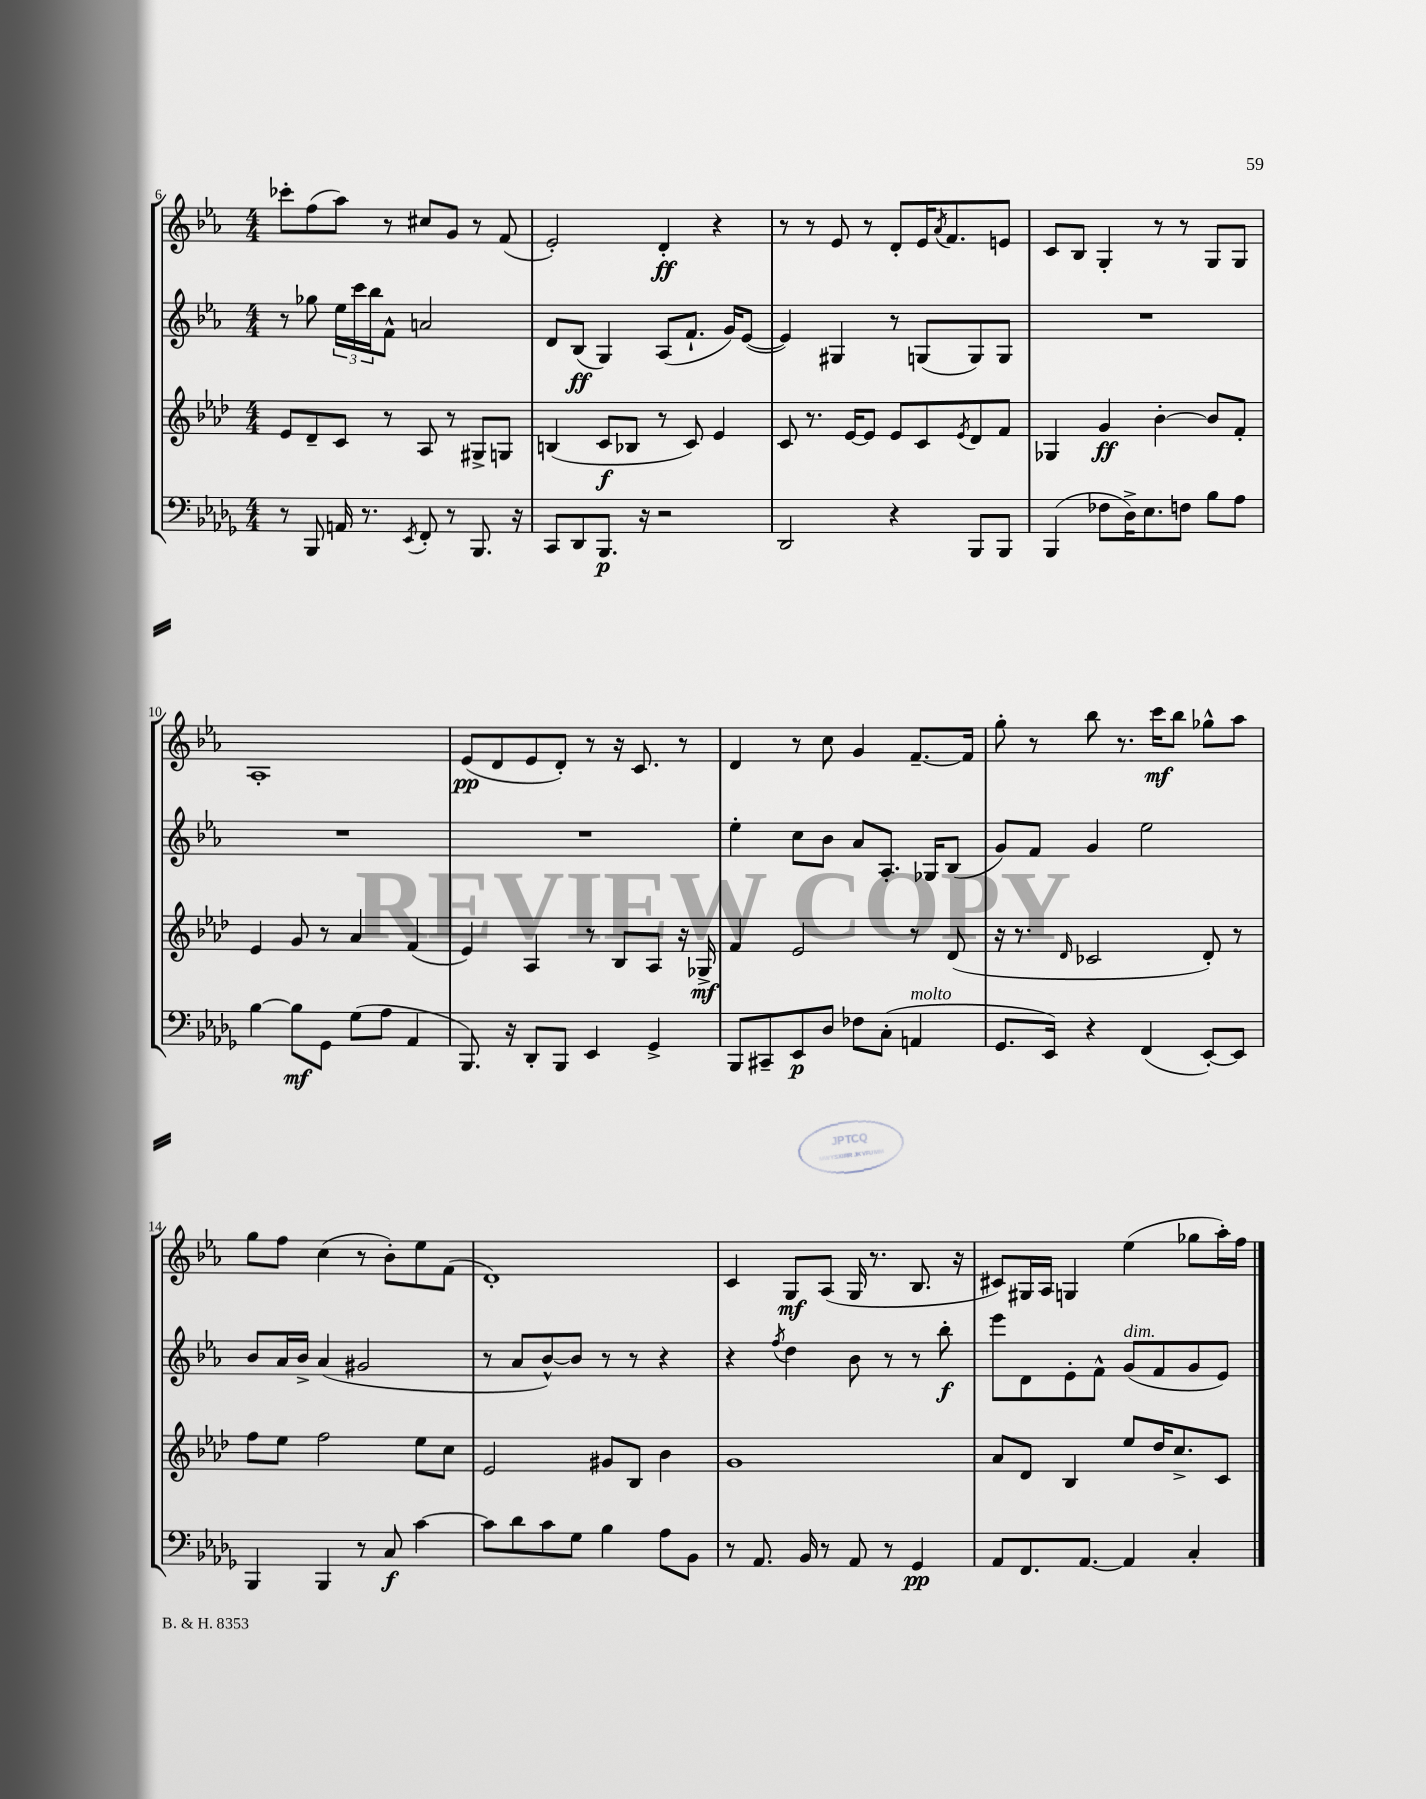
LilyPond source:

<<
\new StaffGroup <<
\new Staff = "s0" {
    \clef treble \key ees \major \numericTimeSignature \time 4/4
    ces'''8-. f''8( aes''8) r8 cis''8 g'8 r8 f'8( |
    ees'2-.) d'4-.\ff r4 |
    r8 r8 ees'8 r8 d'8-. ees'16 \acciaccatura { aes'8 } f'8. e'8 |
    c'8 bes8 g4-. r8 r8 g8 g8 |
    aes1-. |
    ees'8\pp( d'8 ees'8 d'8-.) r8 r16 c'8. r8 |
    d'4 r8 c''8 g'4 f'8.~-- f'16 |
    g''8-. r8 bes''8 r8. c'''16\mf bes''8 ges''8-^ aes''8 |
    g''8 f''8 c''4( r8 bes'8-.) ees''8 f'8( |
    d'1-.) |
    c'4 g8\mf aes8( g16 r8. bes8. r16 |
    cis'8) gis16 aes16 g4 ees''4( ges''8 aes''16-.) f''16 \bar "|." |
}
\new Staff = "s1" {
    \clef treble \key ees \major \numericTimeSignature \time 4/4
    r8 ges''8 \tuplet 3/2 { ees''16 c'''16 bes''16 } f'8-^ a'2 |
    d'8 bes8\ff( g4) aes8( f'8.-! g'16) ees'8~( |
    ees'4) gis4 r8 g8( g8) g8 |
    R1 |
    R1 |
    R1 |
    ees''4-. c''8 bes'8 aes'8 aes8.-. ges16 bes8( |
    g'8) f'8 g'4 ees''2 |
    bes'8 aes'16 bes'16-> aes'4( gis'2 |
    r8 aes'8 bes'8~-^) bes'8 r8 r8 r4 |
    r4 \acciaccatura { f''8 } d''4 bes'8 r8 r8 bes''8-.\f |
    ees'''8 d'8 ees'8-. f'8-^ g'8^\markup { \italic "dim." }( f'8 g'8 ees'8) \bar "|." |
}
\new Staff = "s2" {
    \clef treble \key aes \major \numericTimeSignature \time 4/4
    ees'8 des'8-- c'8 r8 aes8 r8 gis8-> g8 |
    b4( c'8\f bes8 r8 c'8) ees'4 |
    c'8 r8. ees'16~ ees'8 ees'8 c'8 \acciaccatura { ees'8 } des'8 f'8 |
    ges4 g'4\ff bes'4~-. bes'8 f'8-. |
    ees'4 g'8 r8 aes'4 f'4( |
    ees'4) aes4 r8 bes8 aes8 r16 ges16->\mf |
    f'4 ees'2 r8 des'8( |
    r16 r8. \grace { des'16 } ces'2 des'8-.) r8 |
    f''8 ees''8 f''2 ees''8 c''8 |
    ees'2 gis'8 bes8 bes'4 |
    g'1 |
    aes'8 des'8 bes4 ees''8 des''16 c''8.-> c'8 \bar "|." |
}
\new Staff = "s3" {
    \clef bass \key des \major \numericTimeSignature \time 4/4
    r8 bes,,8 a,16 r8. \acciaccatura { ees,8 } f,8-. r8 bes,,8. r16 |
    c,8 des,8 bes,,8.\p r16 r2 |
    des,2 r4 bes,,8 bes,,8 |
    bes,,4( fes8 des16->) ees8. f8 bes8 aes8 |
    bes4~ bes8\mf ges,8 ges8( aes8 aes,4 |
    bes,,8.) r16 des,8-. bes,,8 ees,4 ges,4-> |
    bes,,8 cis,8-- ees,8\p des8 fes8 c8-.( a,4^\markup { \italic "molto" } |
    ges,8. ees,16) r4 f,4( ees,8~-.) ees,8 |
    bes,,4 bes,,4 r8 c8\f c'4~ |
    c'8 des'8 c'8 ges8 bes4 aes8 bes,8 |
    r8 aes,8. bes,16 r8 aes,8 r8 ges,4\pp |
    aes,8 f,8. aes,8.~ aes,4 c4-. \bar "|." |
}
>>
>>
\layout { \context { \Score currentBarNumber = #6 } }
